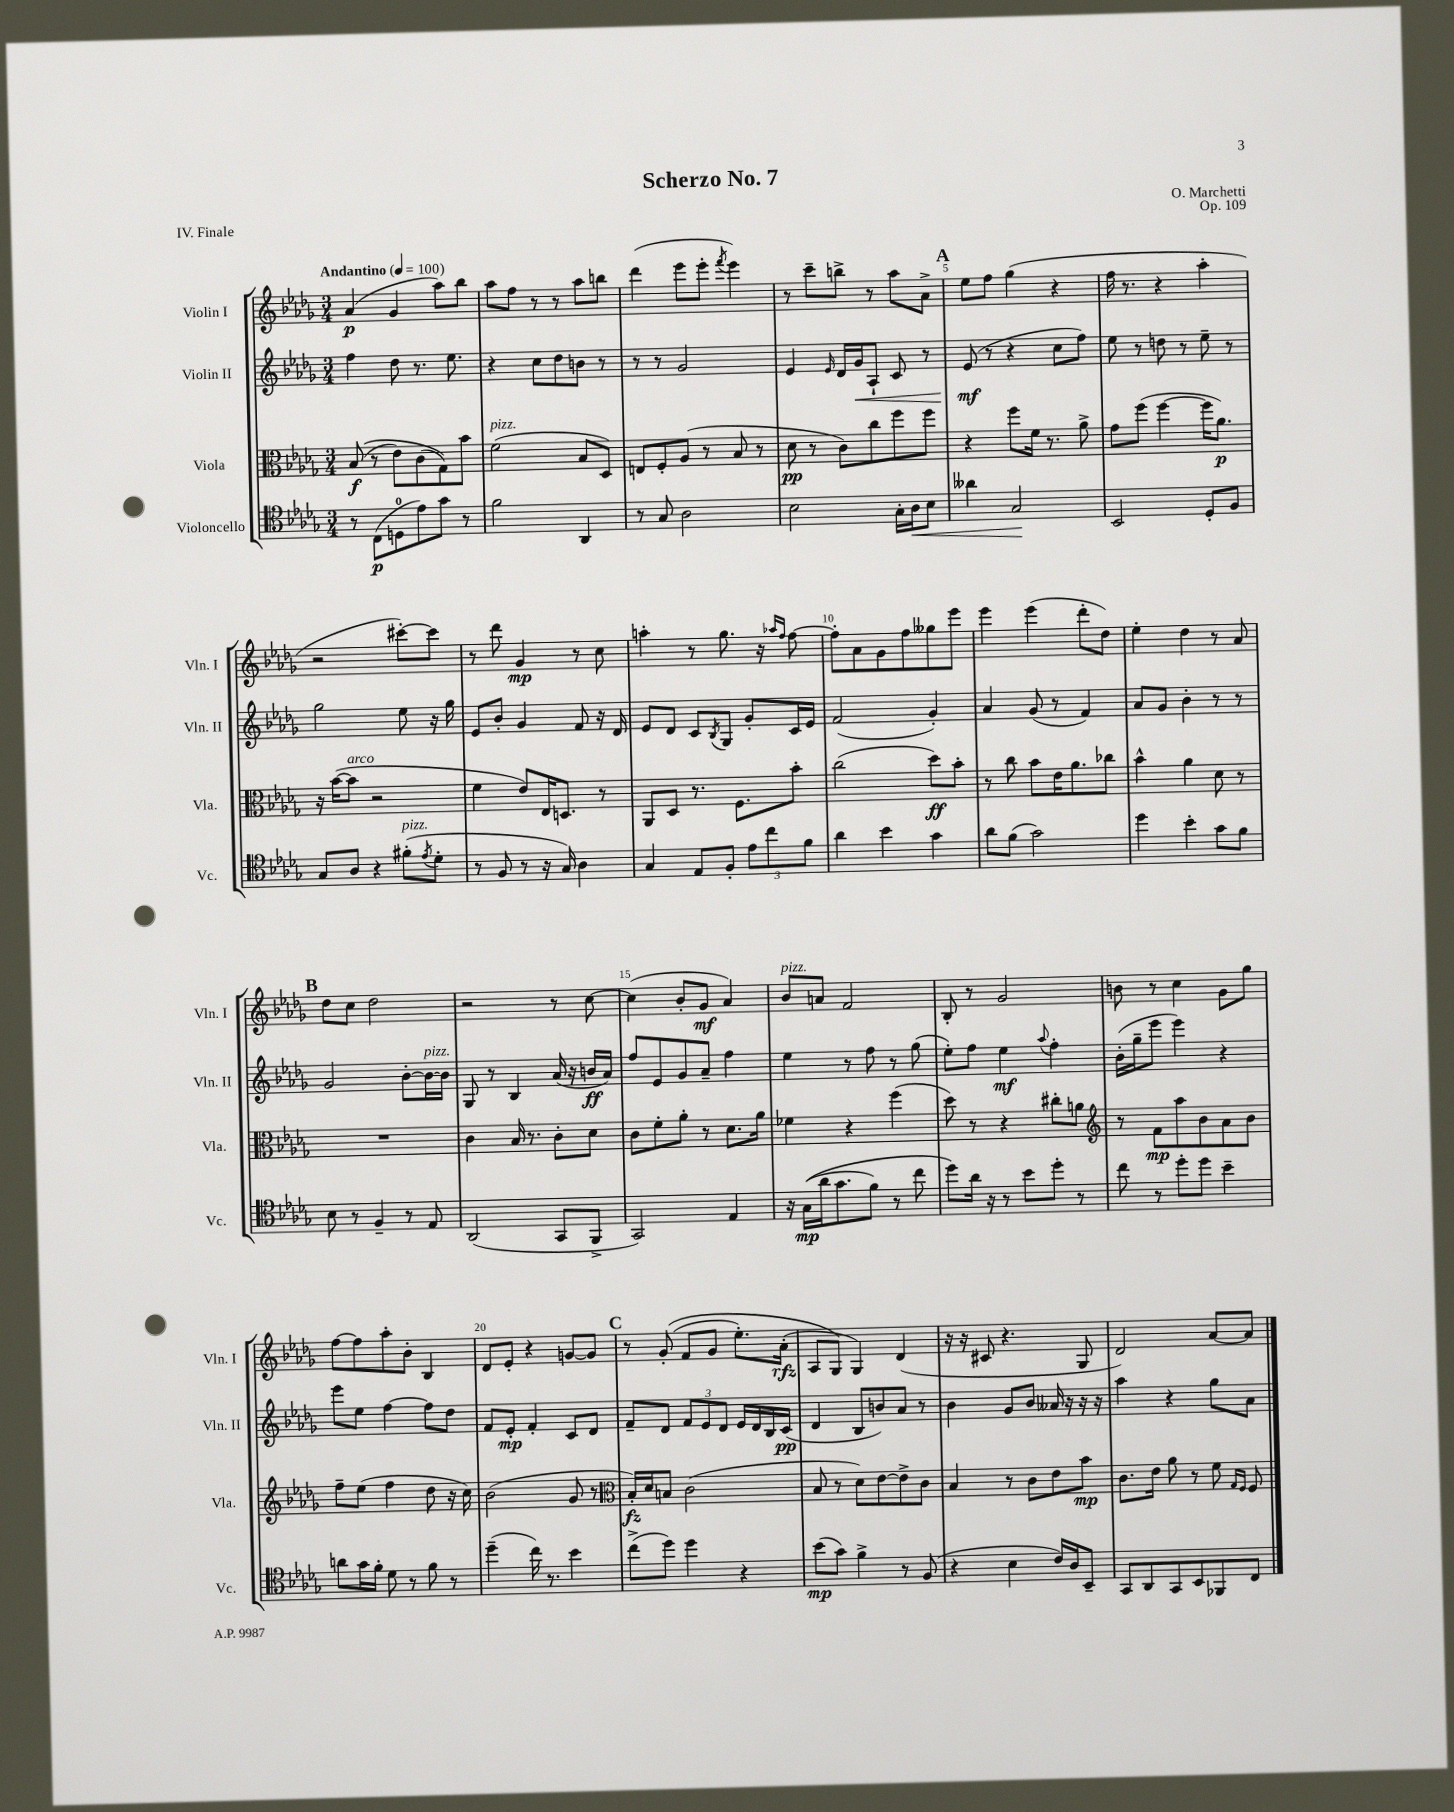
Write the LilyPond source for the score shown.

\header { title = "Scherzo No. 7" composer = "O. Marchetti" opus = "Op. 109" piece = "IV. Finale" }
<<
\new StaffGroup <<
\new Staff = "s0" \with { instrumentName = "Violin I" shortInstrumentName = "Vln. I" } {
    \clef treble \key des \major \numericTimeSignature \time 3/4 \tempo "Andantino" 4 = 100
    aes'4\p( ges'4 aes''8) bes''8 |
    aes''8 f''8 r8 r8 aes''8 b''8 |
    des'''4( ees'''8 ees'''8-. \acciaccatura { f'''8 } ees'''4) |
    r8 c'''8-- b''8-> r8 aes''8 aes'8-> |
    \mark \markup { \bold "A" } ees''8 f''8 ges''4( r4 |
    f''16 r8. r4 aes''4-. |
    r2 cis'''8~-.) cis'''8 |
    r8 des'''8 ges'4\mp r8 c''8 |
    a''4-. r8 ges''8. r16 \grace { aes''16 f''16 } f''8~ |
    f''8-. aes'8 ges'8 f''8 geses''8 ees'''8 |
    ees'''4 ees'''4( des'''8-. des''8) |
    ees''4-. des''4 r8 aes'8 |
    \mark \markup { \bold "B" } des''8 c''8 des''2 |
    r2 r8 c''8~ |
    c''4( bes'8-. ges'8\mf aes'4) |
    bes'8^\markup { \italic "pizz." } a'8 f'2 |
    bes8-. r8 ges'2 |
    b'8 r8 c''4 ges'8 ges''8 |
    f''8~ f''8 aes''8-. bes'8-. bes4 |
    des'8 ees'8-. r4 g'8~ g'8 |
    \mark \markup { \bold "C" } r8 ges'8-.(\( f'8 ges'8 ees''8.-.) aes'16-.\rfz( |
    aes8 ges8\) ges4) des'4( |
    r16 r16 cis'8 r4. ges8 |
    des'2) aes'8~ aes'8 \bar "|." |
}
\new Staff = "s1" \with { instrumentName = "Violin II" shortInstrumentName = "Vln. II" } {
    \clef treble \key des \major \numericTimeSignature \time 3/4
    f''4 des''8 r8. ees''8. |
    r4 c''8 des''8 b'8 r8 |
    r8 r8 ges'2 |
    ees'4 \grace { ees'16 } des'16 ges'16\< aes8-! c'8 r8 |
    \mark \markup { \bold "A" } ees'8\mf\!( r8 r4 c''8 f''8) |
    ees''8 r8 d''8 r8 ees''8-- r8 |
    ges''2 ees''8 r16 ges''16 |
    ees'8 bes'8-. ges'4 f'8 r16 des'16 |
    ees'8 des'8 c'8 \acciaccatura { bes8 } ges8 ges'8-. c'16 ees'16 |
    f'2( ges'4-.) |
    aes'4 ges'8( r8 f'4) |
    aes'8 ges'8 bes'4-. r8 r8 |
    \mark \markup { \bold "B" } ges'2 bes'8~-. bes'16~^\markup { \italic "pizz." } bes'16 |
    ges8 r8 bes4 aes'16( r16 b'16\ff aes'16) |
    f''8 ees'8 ges'8 aes'8-- f''4 |
    ees''4 r8 f''8 r8 ges''8( |
    ees''8-.) f''8 ees''4\mf \appoggiatura { aes''8 } f''4-. |
    bes'16-.( ges''16-- ees'''8 ees'''4) r4 |
    ees'''8 ees''8 f''4~ f''8 des''8 |
    f'8 ees'8-.\mp f'4-. c'8 des'8 |
    \mark \markup { \bold "C" } f'8-- des'8 \tuplet 3/2 { f'8 ees'8 des'8 } ees'16 des'16 bes16 c'16\pp( |
    des'4 bes8 b'8) aes'8 r8 |
    bes'4 ges'8 bes'8 aeses'16 r16 r16 r16 |
    aes''4 r4 ges''8 aes'8 \bar "|." |
}
\new Staff = "s2" \with { instrumentName = "Viola" shortInstrumentName = "Vla." } {
    \clef alto \key des \major \numericTimeSignature \time 3/4
    bes8\f(\( r8 ees'8) c'8( ges8)\) bes'8 |
    f'2^\markup { \italic "pizz." }( bes8 des8) |
    e8 f8-. aes8( r8 bes8 r8 |
    des'8\pp r8 c'8) c''8 f''8 f''8 |
    \mark \markup { \bold "A" } r4 f''8 f'16 r8. aes'8-> |
    ges'8 f''8( f''4~ f''16 aes'8.\p) |
    r16 bes'16~( bes'8^\markup { \italic "arco" } r2 |
    f'4 ees'8) ees16 d8. r8 |
    aes,8 des8 r8. f8. bes'8-. |
    c''2( des''8\ff) bes'8-. |
    r8 c''8 bes'8 ees'16 aes'8. ces''8 |
    bes'4-^ aes'4 des'8 r8 |
    \mark \markup { \bold "B" } R2. |
    c'4 bes16 r8. c'8-. des'8 |
    c'8 f'8-. aes'8-. r8 des'8. aes'16 |
    fes'4 r4 f''4( |
    des''8) r8 r4 cis''8-. a'8 |
    \clef treble r8 f'8\mp aes''8 bes'8 aes'8 bes'8 |
    f''8-- ees''8( f''4 des''8 r16 c''16) |
    bes'2( ges'8 r8 |
    \mark \markup { \bold "C" } \clef alto bes16-.\fz) des'16 b8 c'2( |
    bes8 r8 des'8) ees'8~ ees'8-> c'8 |
    bes4 r8 c'8 ees'8 bes'8\mp |
    c'8. ees'16 aes'8 r8 f'8 \grace { ges16 f16 } f8 \bar "|." |
}
\new Staff = "s3" \with { instrumentName = "Violoncello" shortInstrumentName = "Vc." } {
    \clef tenor \key des \major \numericTimeSignature \time 3/4
    r8 c8\p( d8-0 ees'8) ges'8 r8 |
    f'2 aes,4 |
    r8 ges8 aes2 |
    bes2 ges16-. aes16\< bes8 |
    \mark \markup { \bold "A" } aeses'4 ges2\! |
    bes,2 des8-. f8 |
    ges8 aes8 r4 fis'8-.^\markup { \italic "pizz." }( \acciaccatura { ees'8 } des'8-. |
    r8 f8 r8 r16 ges16) aes4 |
    ges4 ees8 f8-. \tuplet 3/2 { ees'8 c''8 f'8 } |
    aes'4 bes'4 ges'4 |
    aes'8 f'8( ges'2) |
    des''4 bes'4-. ges'8 f'8 |
    \mark \markup { \bold "B" } bes8 r8 f4-- r8 ees8 |
    aes,2( ges,8 f,8-> |
    ges,2) ees4 |
    r16 ges16\mp(\( aes'16 ges'8. f'8) r8 c''8 |
    des''8\) aes'16 r16 r8 bes'8 des''8-. r8 |
    c''8 r8 des''8-. des''8 bes'4-- |
    a'8 ges'16 f'16-. des'8 r8 f'8 r8 |
    des''4--( c''16) r8. bes'4 |
    \mark \markup { \bold "C" } c''8->( des''8) des''4 r4 |
    bes'8\mp( ges'8) f'4-> r8 f8( |
    r4 bes4 c'16) aes16 bes,8-- |
    ges,8 aes,8 ges,8 bes,8 fes,8 c8 \bar "|." |
}
>>
>>
\layout { \context { \Score \override BarNumber.break-visibility = ##(#f #t #t) barNumberVisibility = #(every-nth-bar-number-visible 5) } }
